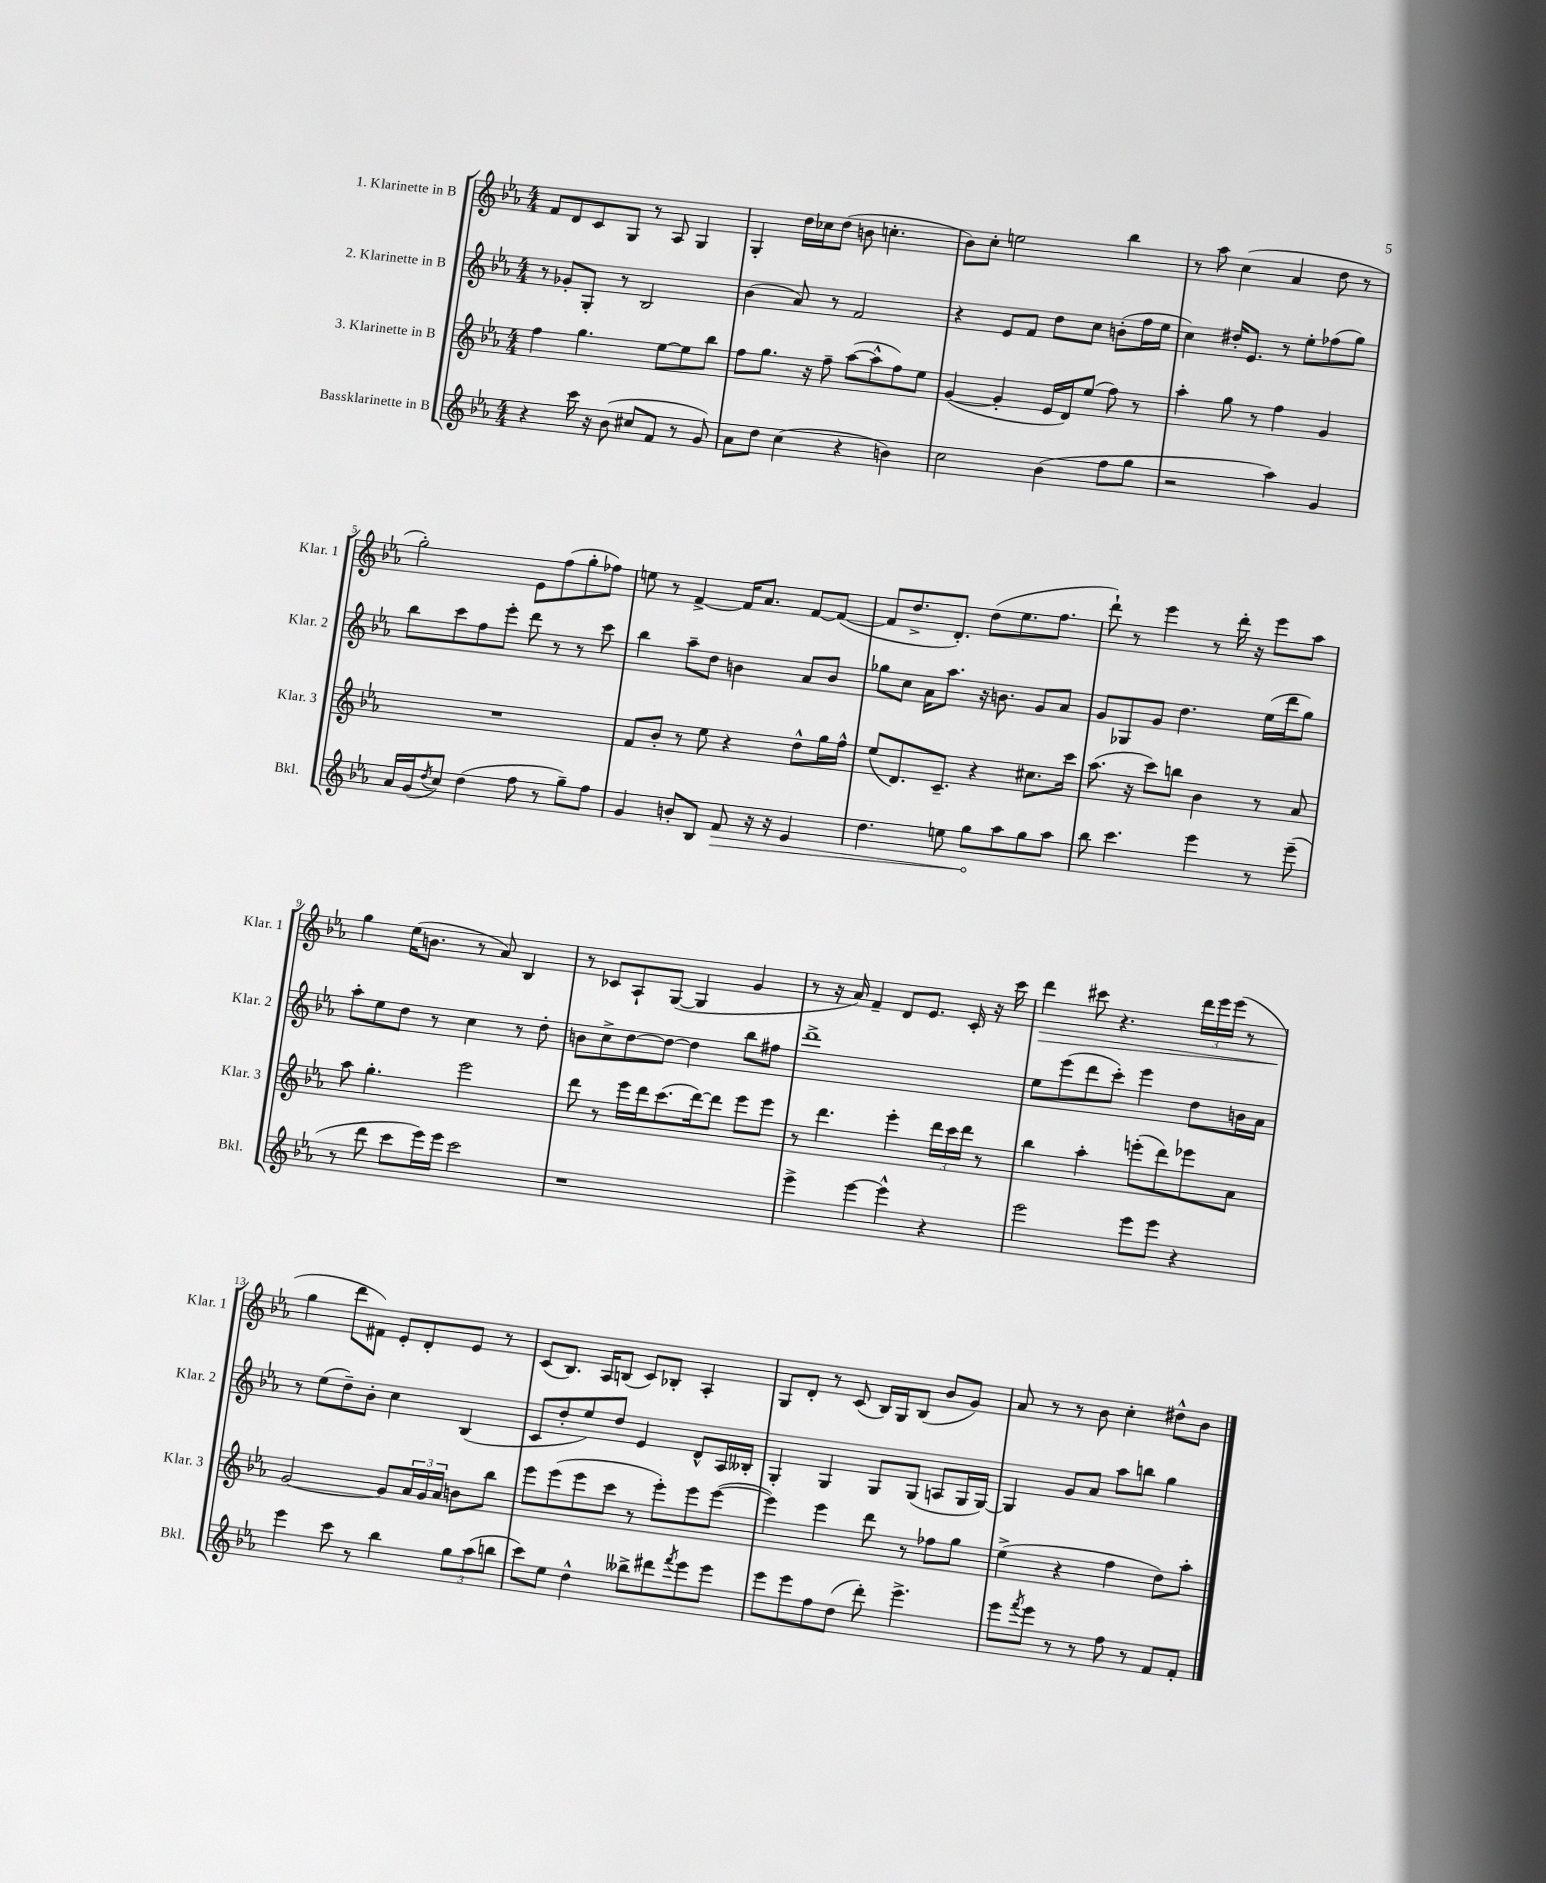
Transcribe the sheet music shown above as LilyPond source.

<<
\new StaffGroup <<
\new Staff = "s0" \with { instrumentName = "1. Klarinette in B" shortInstrumentName = "Klar. 1" } {
    \clef treble \key ees \major \numericTimeSignature \time 4/4
    f'8 d'8 c'8 g8 r8 aes8 g4 |
    g4-. d''16 ces''16 d''8( b'8 c''4.-. |
    bes'8) c''8-. e''2 bes''4 |
    r8 aes''8 c''4( aes'4 d''8 r8 |
    g''2-.) ees'8 f''8( g''8-. fes''8) |
    e''8 r8 f'4~-> f'16 aes'8. f'8~ f'8~( |
    f'8 d''8.-> d'8.-.) d''8( ees''8. f''8. |
    d'''8-!) r8 ees'''4 r8 d'''16-. r16 ees'''8 aes''8 |
    g''4 ees''16( b'8. r8 aes'8) bes4 |
    r8 ces'8 aes8-! g8~( g4 g'4 |
    r8 r16 aes'16) f'4-- d'8 ees'8. c'16-. r16 c'''16 |
    d'''4\> cis'''8 r4. \tuplet 3/2 { d'''16 ees'''16 ees'''16( } r8 |
    g''4\! d'''8 fis'8) ees'8-. d'8-. ees'8 r8 |
    c'8( bes8.) aes16 b8( c'8) bes8-. aes4-. |
    g8 d'8-. r8 c'8( bes16) g16 bes8( bes'8 g'8) |
    aes'8 r8 r8 bes'8 c''4-. dis''8-^ bes'8 \bar "|." |
}
\new Staff = "s1" \with { instrumentName = "2. Klarinette in B" shortInstrumentName = "Klar. 2" } {
    \clef treble \key ees \major \numericTimeSignature \time 4/4
    r8 ges'8-. g8-. r8 bes2 |
    bes'4( aes'8) r8 f'2 |
    r4 ees'8 f'8 d''8 c''8 b'8-.( f''16 ees''16 |
    c''4) dis''16-. ees'8. r8 ees''8-. fes''8( g''8) |
    bes''8 c'''8 f''8 ees'''8-. d'''8 r8 r8 c'''8 |
    bes''4 aes''8-- d''8 b'4 aes'8 b'8 |
    ges''8 c''8 aes'16 aes''8. r16 b'8. g'8 aes'8 |
    g'8 ges8 g'8 d''4. ees''16( d'''16 g''8) |
    aes''8-. ees''8 d''8 r8 c''4 r8 d''8-. |
    b'8 c''8-> d''8~ d''8~ d''4 bes''8 fis''8 |
    d'''1-> |
    ees''8 ees'''8( d'''8 c'''8-.) ees'''4 d''8 b'16 aes'16 |
    r8 ees''8( d''8--) bes'8-. c''4 bes4( |
    c'8 d''8-. ees''8) d''8 ees'4 d'8-^ aes16 beses16-. |
    g4-. g4 g8 g8( a8 g16 g16~) |
    g4 g'8 aes'8 aes''8 b''8 g''4 \bar "|." |
}
\new Staff = "s2" \with { instrumentName = "3. Klarinette in B" shortInstrumentName = "Klar. 3" } {
    \clef treble \key ees \major \numericTimeSignature \time 4/4
    f''4 g''4. ees''8~ ees''8 bes''8 |
    f''8 g''8. r16 f''8-- aes''8~( aes''8-^ f''8) ees''8 |
    g'4~( g'4-. ees'16 d'16) ees''8( f''8) r8 |
    aes''4-. g''8 r8 f''4 g'4 |
    R1 |
    f'8 bes'8-. r8 ees''8 r4 d''8-^ g''16 f''16-^ |
    ees''8( d'8.) c'8.-- r4 cis''8. c'''16 |
    aes''8.( r16 c'''8) b''8 bes'4 r8 aes'8 |
    aes''8 g''4.-. ees'''2 |
    d'''8 r8 ees'''16 d'''16 c'''8.( d'''16~) d'''8 ees'''8 ees'''8 |
    r8 d'''4. ees'''4-. \tuplet 3/2 { d'''16 c'''16 d'''16 } r8 |
    bes''4 aes''4-. e'''8-.( d'''8) ees'''8 aes'8 |
    g'2~ g'8 \tuplet 3/2 { aes'16 g'16 aes'16 } b'8 bes''8 |
    ees'''8 ees'''8( ees'''8 c'''8 r8 ees'''8-.) ees'''8 ees'''8~( |
    ees'''4) ees'''4 d'''8 r8 fes''8 g''8 |
    ees''4->( r4 f''4 d''8) aes''8-. \bar "|." |
}
\new Staff = "s3" \with { instrumentName = "Bassklarinette in B" shortInstrumentName = "Bkl." } {
    \clef treble \key ees \major \numericTimeSignature \time 4/4
    r4 c'''16 r16 bes'8( cis''8 f'8 r8 g'8) |
    aes'8 d''8 c''4( r4 b'4) |
    c''2 bes'4( f''8 g''8 |
    r2 aes''4) g'4 |
    aes'16 g'16( \acciaccatura { d''8 } c''8) d''4( f''8 r8 g''8--) f''8 |
    g'4 b'8-. bes8 \once \override Hairpin.circled-tip = ##t f'8\> r16 r16 ees'4 |
    d''4. e''8 g''8\! aes''8 g''8 aes''8 |
    bes''8 c'''4. ees'''4 r8 ees'''8--( |
    r8 d'''8 c'''8 ees'''16) ees'''16 c'''2 |
    r1 |
    ees'''4-> ees'''4~ ees'''4-^ r4 |
    ees'''2 ees'''8 ees'''8 r4 |
    ees'''4 c'''8 r8 bes''4 \tuplet 3/2 { g''8 aes''8( b''8 } |
    c'''8) ees''8 d''4-^ beses''8-> dis'''8 \acciaccatura { f'''8 } ees'''8 ees'''8 |
    ees'''8 ees'''8 f''8 d''8( d'''8-.) ees'''4.-> |
    ees'''8 \acciaccatura { f'''8 } ees'''8 r8 r8 f''8 r8 f'8 f'8-. \bar "|." |
}
>>
>>
